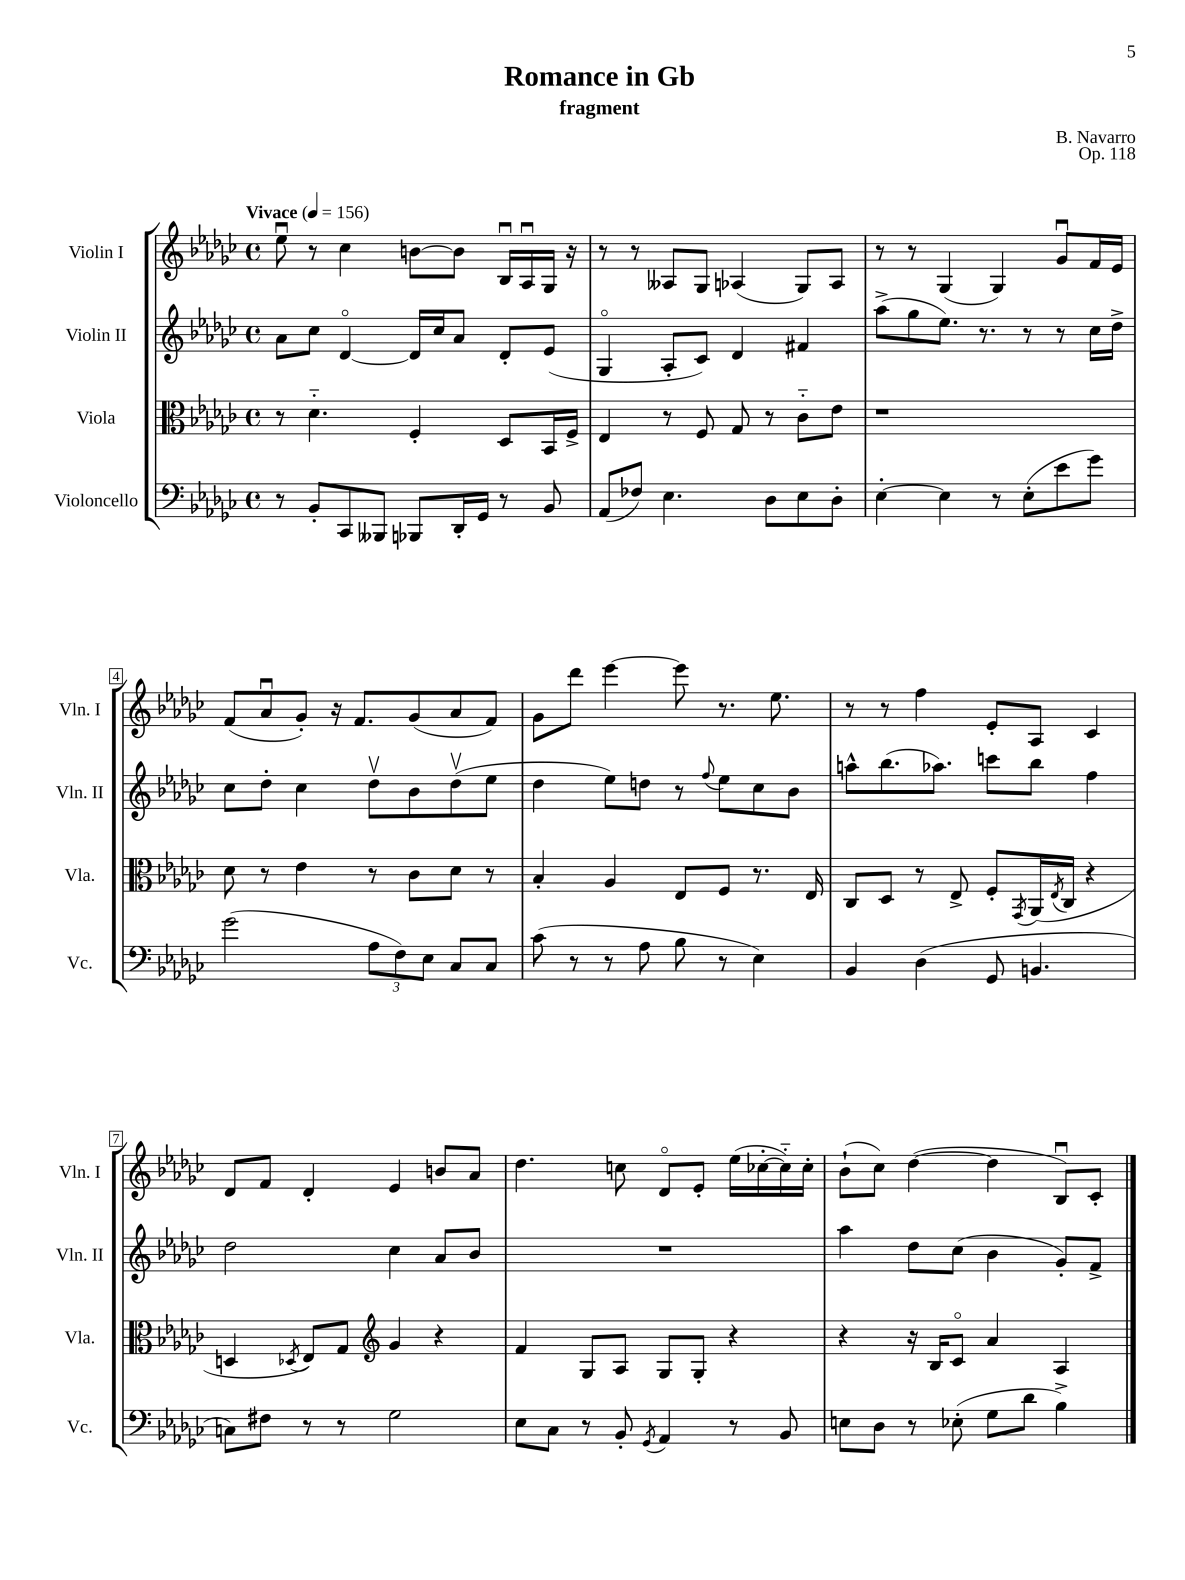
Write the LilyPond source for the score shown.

\header { title = "Romance in Gb" composer = "B. Navarro" subtitle = "fragment" opus = "Op. 118" }
<<
\new StaffGroup <<
\new Staff = "s0" \with { instrumentName = "Violin I" shortInstrumentName = "Vln. I" } {
    \clef treble \key ges \major \defaultTimeSignature \time 4/4 \tempo "Vivace" 4 = 156
    ees''8\downbow r8 ces''4 b'8~ b'8 bes16\downbow aes16\downbow ges16 r16 |
    r8 r8 aeses8 ges8 aes4( ges8) aes8 |
    r8 r8 ges4( ges4) ges'8\downbow f'16 ees'16 |
    f'8( aes'8\downbow ges'8-.) r16 f'8. ges'8( aes'8 f'8) |
    ges'8 des'''8 ees'''4~ ees'''8 r8. ees''8. |
    r8 r8 f''4 ees'8-. aes8 ces'4 |
    des'8 f'8 des'4-. ees'4 b'8 aes'8 |
    des''4. c''8 des'8\flageolet ees'8-. ees''16( ces''16~-. ces''16-_) ces''16-. |
    bes'8-!( ces''8) des''4~( des''4 bes8\downbow) ces'8-. \bar "|." |
}
\new Staff = "s1" \with { instrumentName = "Violin II" shortInstrumentName = "Vln. II" } {
    \clef treble \key ges \major \defaultTimeSignature \time 4/4
    aes'8 ces''8 des'4~\flageolet des'16 ces''16 aes'8 des'8-. ees'8( |
    ges4\flageolet aes8-. ces'8) des'4 fis'4 |
    aes''8->( ges''8 ees''8.) r8. r8 r8 ces''16 des''16-> |
    ces''8 des''8-. ces''4 des''8\upbow bes'8 des''8\upbow( ees''8 |
    des''4 ees''8) d''8 r8 \appoggiatura { f''8 } ees''8 ces''8 bes'8 |
    a''8-^ bes''8.( aes''8.) c'''8 bes''8 f''4 |
    des''2 ces''4 aes'8 bes'8 |
    R1 |
    aes''4 des''8 ces''8( bes'4 ges'8-.) f'8-> \bar "|." |
}
\new Staff = "s2" \with { instrumentName = "Viola" shortInstrumentName = "Vla." } {
    \clef alto \key ges \major \defaultTimeSignature \time 4/4
    r8 des'4.-_ f4-. des8 bes,16 f16-> |
    ees4 r8 f8 ges8 r8 ces'8-_ ees'8 |
    r1 |
    des'8 r8 ees'4 r8 ces'8 des'8 r8 |
    bes4-. aes4 ees8 f8 r8. ees16 |
    ces8 des8 r8 ees8-> f8-. \acciaccatura { ges,8 } aes,16( \acciaccatura { ees8 } ces16 r4 |
    d4 \acciaccatura { des8 } ees8) ges8 \clef treble ges'4 r4 |
    f'4 ges8 aes8 ges8 ges8-. r4 |
    r4 r16 bes16 ces'8\flageolet aes'4 aes4 \bar "|." |
}
\new Staff = "s3" \with { instrumentName = "Violoncello" shortInstrumentName = "Vc." } {
    \clef bass \key ges \major \defaultTimeSignature \time 4/4
    r8 bes,8-. ces,8 beses,,8 bes,,8 des,16-. ges,16 r8 bes,8 |
    aes,8( fes8) ees4. des8 ees8 des8-. |
    ees4~-. ees4 r8 ees8-.( ees'8 ges'8) |
    ges'2( \tuplet 3/2 { aes8 f8) ees8 } ces8 ces8 |
    ces'8( r8 r8 aes8 bes8 r8 ees4) |
    bes,4 des4( ges,8 b,4. |
    c8) fis8 r8 r8 ges2 |
    ees8 ces8 r8 bes,8-. \acciaccatura { ges,8 } aes,4 r8 bes,8 |
    e8 des8 r8 ees8-.( ges8 des'8 bes4->) \bar "|." |
}
>>
>>
\layout { \context { \Score \override BarNumber.stencil = #(make-stencil-boxer 0.1 0.3 ly:text-interface::print) } }
